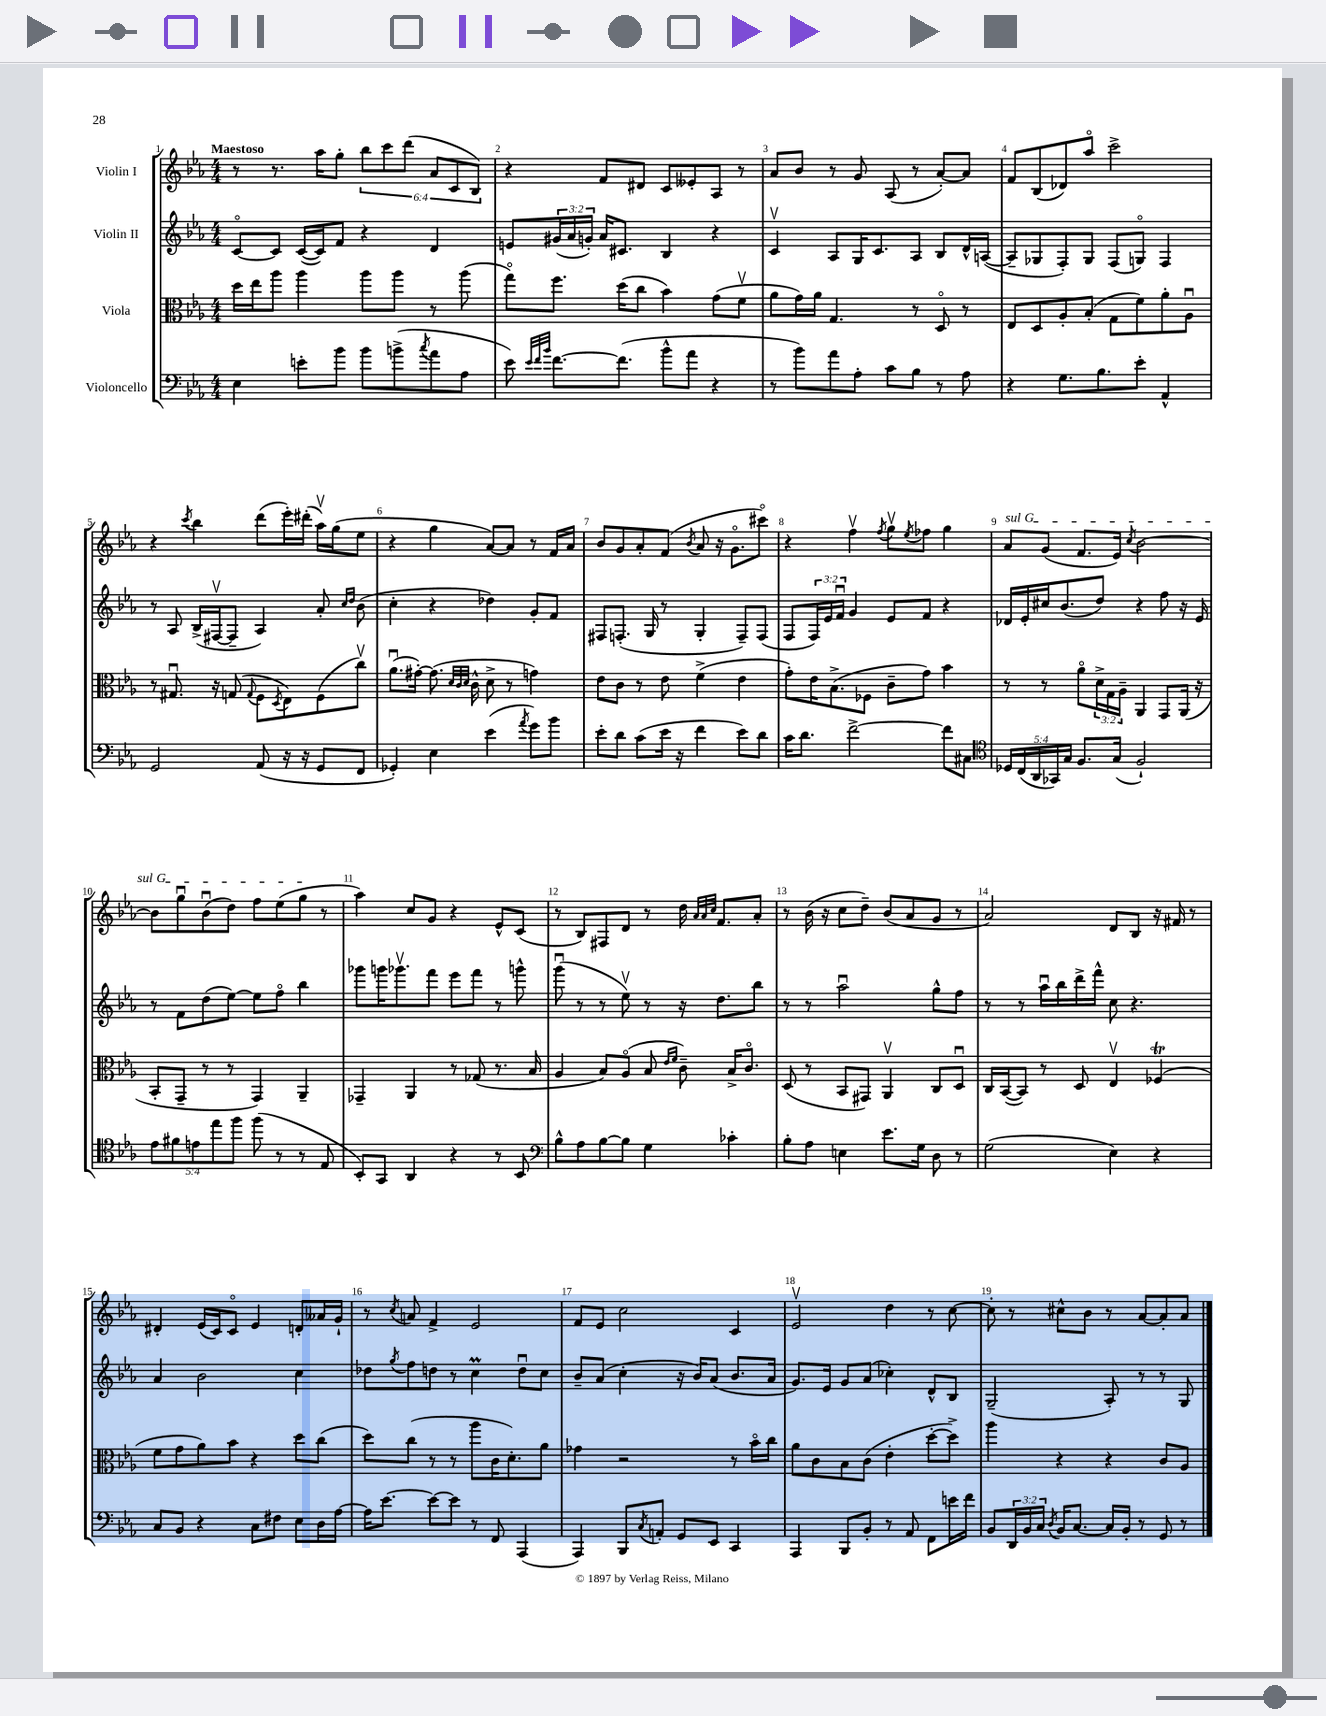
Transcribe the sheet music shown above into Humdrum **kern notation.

**kern	**kern	**kern	**kern
*staff4	*staff3	*staff2	*staff1
*clefF4	*clefC3	*clefG2	*clefG2
*k[b-e-a-]	*k[b-e-a-]	*k[b-e-a-]	*k[b-e-a-]
*M4/4	*M4/4	*M4/4	*M4/4
4E-	16dd	[8co	8r
.	16ee-	.	.
.	8aa-	8c]	8.r
8e'	4aa-	([16c	.
.	.	16c])	16aa-
8b-	.	8f	8gg'
8b-	8aa-	4r	12bb-
.	.	.	12ccc
(8b^	8aa-	.	.
.	.	.	(12ddd
8qcc	.	.	.
8a-	8r	4d	12a-
.	.	.	12c
8A-	(8aa-	.	.
.	.	.	12B-)
=	=	=	=
8e-)	8ggo)	8e	4r
32qqe-	.	.	.
32qqf	.	.	.
32qqb-	.	.	.
[8.f	8.ff	(24g#	.
.	.	24a-	.
.	.	24g')	.
.	.	16a-	8f
(8.f]	(16dd	8.c#	.
.	8cc	.	8d#
8b-^^	4b-)	4B-	8c
8a-	.	.	8e--'
4r	(8g	4r	8A-
.	8fv	.	8r
=	=	=	=
8r	8a-	4cv	8a-
8b-)	16g)	.	8b-
.	16a-	.	.
8a-	4.G	8A-	8r
8A-'	.	16G	8g
.	.	8.c	.
8c	.	.	(8A-
8B-	8r	8A-	8r
8r	8Do	8B-	[8a-')
8A-	8r	16d^^	8a-]
.	.	([16A	.
=	=	=	=
4r	8E-	8A~]	8f
.	8D	8G-	(8B-
8.G	8A-'	8F')	8d-)
.	(8B-'	8G-	8aa-o
8.B-	.	.	.
.	8G	(8F	2ccc^
8e-'	8f)	8Go)	.
4AA-^^	8a-'	4F	.
.	8A-u	.	.
=	=	=	=
2GG	8r	8r	4r
.	8.G#u	8A-	.
.	.	.	8qccc
.	.	(16B-^	4bb-
.	16r	[16F#v	.
.	(8G	8F#~]	.
.	8qqG	.	.
(8AA-	8F	4A-)	(8ddd
.	8qD	.	.
16r	8E-)	.	16eee-')
16r	.	.	(16ddd#'
8GG	(8F	8a-'	16aa-v)
.	.	.	(16gg
.	.	16qqcc	.
.	.	16qqdd	.
8FF	8ccv)	(8b-	8ee-
=	=	=	=
4GG-')	(8.a-u	4cc'	4r
.	[16g#')	.	.
4E-	(8.g#]	4r	4gg
.	32qqd	.	.
.	32qqc	.	.
.	32qqd	.	.
.	16c^^	.	.
(4e-	8d^	4dd-)	[8a-)
.	8r	.	8a-]
8qa-	.	.	.
8g)	4g)	8g'	8r
8b-	.	8f	16f
.	.	.	16a-
=	=	=	=
8e-'	8e-	8F#	8b-
8d	8c	(8.F'	8g
(8c	8r	.	8a-'
.	.	16G	.
16e-	8e-	8r	(8f
16r	.	.	.
.	.	.	8qb-
4f	(4f^	4G'	8a-
.	.	.	16r
.	.	.	8.go
8e-)	4e-	8F~)	.
8d	.	(8F	8ccc#o)
=	=	=	=
16c	8g')	8F	4r
8.d	.	.	.
.	16e-	24F)	.
.	.	24e-	.
.	(8.B-^	.	.
.	.	24fu	.
[2f^	.	4g	4ffv
.	8F-	.	.
.	.	.	8qff
.	8c~	8e-	8ggv
.	.	.	8qee-
.	8g)	8f	8ff-
8f]	4b-	4r	4gg
8C#	.	.	.
=	=	=	=
*clefC4	*	*	*
20D-	8r	16d-	8a-
(20C	.	.	.
.	.	16e-'	.
20AA-	.	.	.
.	8r	16cc#	(8g
20GG-)	.	.	.
.	.	(8.b-	.
20G	.	.	.
8.F	8a-o	.	8.f
.	24d^	8dd)	.
.	24G	.	.
(16G	.	.	16e-)
.	24A-~	.	.
.	.	.	8qcc
2F`)	4AA-	4r	[2b-
.	8GG	8ff	.
.	(16AA-	16r	.
.	16r	16e-	.
=	=	=	=
10e-	8BB-'	8r	8b-]
10f#	.	.	.
.	8GG~	8f	8ggu
10e	.	.	.
.	8r	(8dd	(8b-u
10ee-	.	.	.
.	8r	[8ee-)	8dd)
10ff	.	.	.
(8ff	4GG)	8ee-]	8ff
8r	.	8ffo	(8ee-
8r	4AA-~	4bb-	8gg
8E-	.	.	8r
=	=	=	=
8BB-')	4GG-~	8ggg-	4aa-)
8GG	.	16ggg	.
.	.	8.ggg-v	.
4AA-	4AA-	.	8cc
.	.	8fff	8g
4r	8r	8eee-	4r
.	(8G-	8fff	.
8r	8.r	8r	8e-^^
8BB-	.	8ggg^^	(8c
.	16B-	.	.
=	=	=	=
*clefF4	*	*	*
8B-^^	4A-	(8gggu	8r
8A-	.	8r	8B-)
[8B-	8B-)	8r	8F#
8B-]	(8A-o	8ee-v)	8d
4G	8B-	8r	8r
.	16qqe-	.	.
.	16qqf	.	.
.	8c~)	16r	16dd
.	.	.	32qqa-
.	.	.	32qqa-
.	.	.	32qqcc
.	.	8.dd	8.f
4c-'	16B-^	.	.
.	8.co	.	.
.	.	8bb-	8a-'
=	=	=	=
8B-'	(8D	8r	8r
8A-	8r	8r	(16b-
.	.	.	16r
4E	8BB-	2aa-u	8cc
.	8GG#)	.	8dd~)
8.e-	4AA-v	.	(8b-
.	.	.	8a-
16G	.	.	.
8D	8C	8gg^^	8g
8r	8Du	8ff	8r
=	=	=	=
(2G	16C	8r	2a-)
.	([16BB-	.	.
.	8BB-])	8r	.
.	8r	16aa-u	.
.	.	16bb-	.
.	8D	16ddd^	.
.	.	16fff^^	.
4E-)	4E-v	8cc	8d
.	.	4.r	8B-
4r	(4F-	.	16r
.	.	.	16f#
.	.	.	8r
=	=	=	=
8C	8f	4a-	4d#'
8BB-	8g	.	.
4r	8a-)	2b-	(16e-
.	.	.	16c)
.	8b-	.	8co
8C	4r	.	4e-
8F#	.	.	.
8E-	8dd	4cc	8d'
16D	(8cc	.	16a--
[16A-	.	.	16g`
=	=	=	=
16A-]	8dd)	8dd-	8r
[8.e-	.	.	.
.	.	8qgg	8qcc
.	(8cc	8ff	8a
8e-_	8r	8dd	4f^
8e-]	8r	8r	.
8r	8aa-	4cc	2e-
8FF	16c	.	.
.	8.d')	.	.
(4AAA-	.	8ddu	.
.	8a-	8cc	.
=	=	=	=
4AAA-)	4g-	8b-~	8f
.	.	(8a-	8e-
8BBB-	2r	4cc'	2cc
8qC	.	.	.
8AA'	.	.	.
8GG	.	16r	.
.	.	16b-)	.
8EE-	.	(8a-	.
4CC	8r	8.b-	4c
.	16b-o	.	.
.	16cc	16a-	.
=	=	=	=
4AAA-	8a-	8.g)	2e-v
.	8c	.	.
.	.	16e-	.
8BBB-	8B-	8g	.
8BB-'	(8c	(8a-	.
8r	4e-'	4cc-')	4dd
8AA-	.	.	.
8FF	[8dd'	8d^^	8r
16e	8dd^])	8B-	[8cc
16f	.	.	.
=	=	=	=
8BB-	4aa-	(2G~	8cc']
24DD	.	.	8r
24BB-	.	.	.
24C	.	.	.
8qD	.	.	.
16BB-	4r	.	8cc#^^
[8.C	.	.	.
.	.	.	8b-
16C]	4r	8A-')	8r
16BB-'	.	.	.
8r	.	8r	[8a-
8GG	8c	8r	8a-']
8r	8A-	8G	8a-
==	==	==	==
*-	*-	*-	*-
